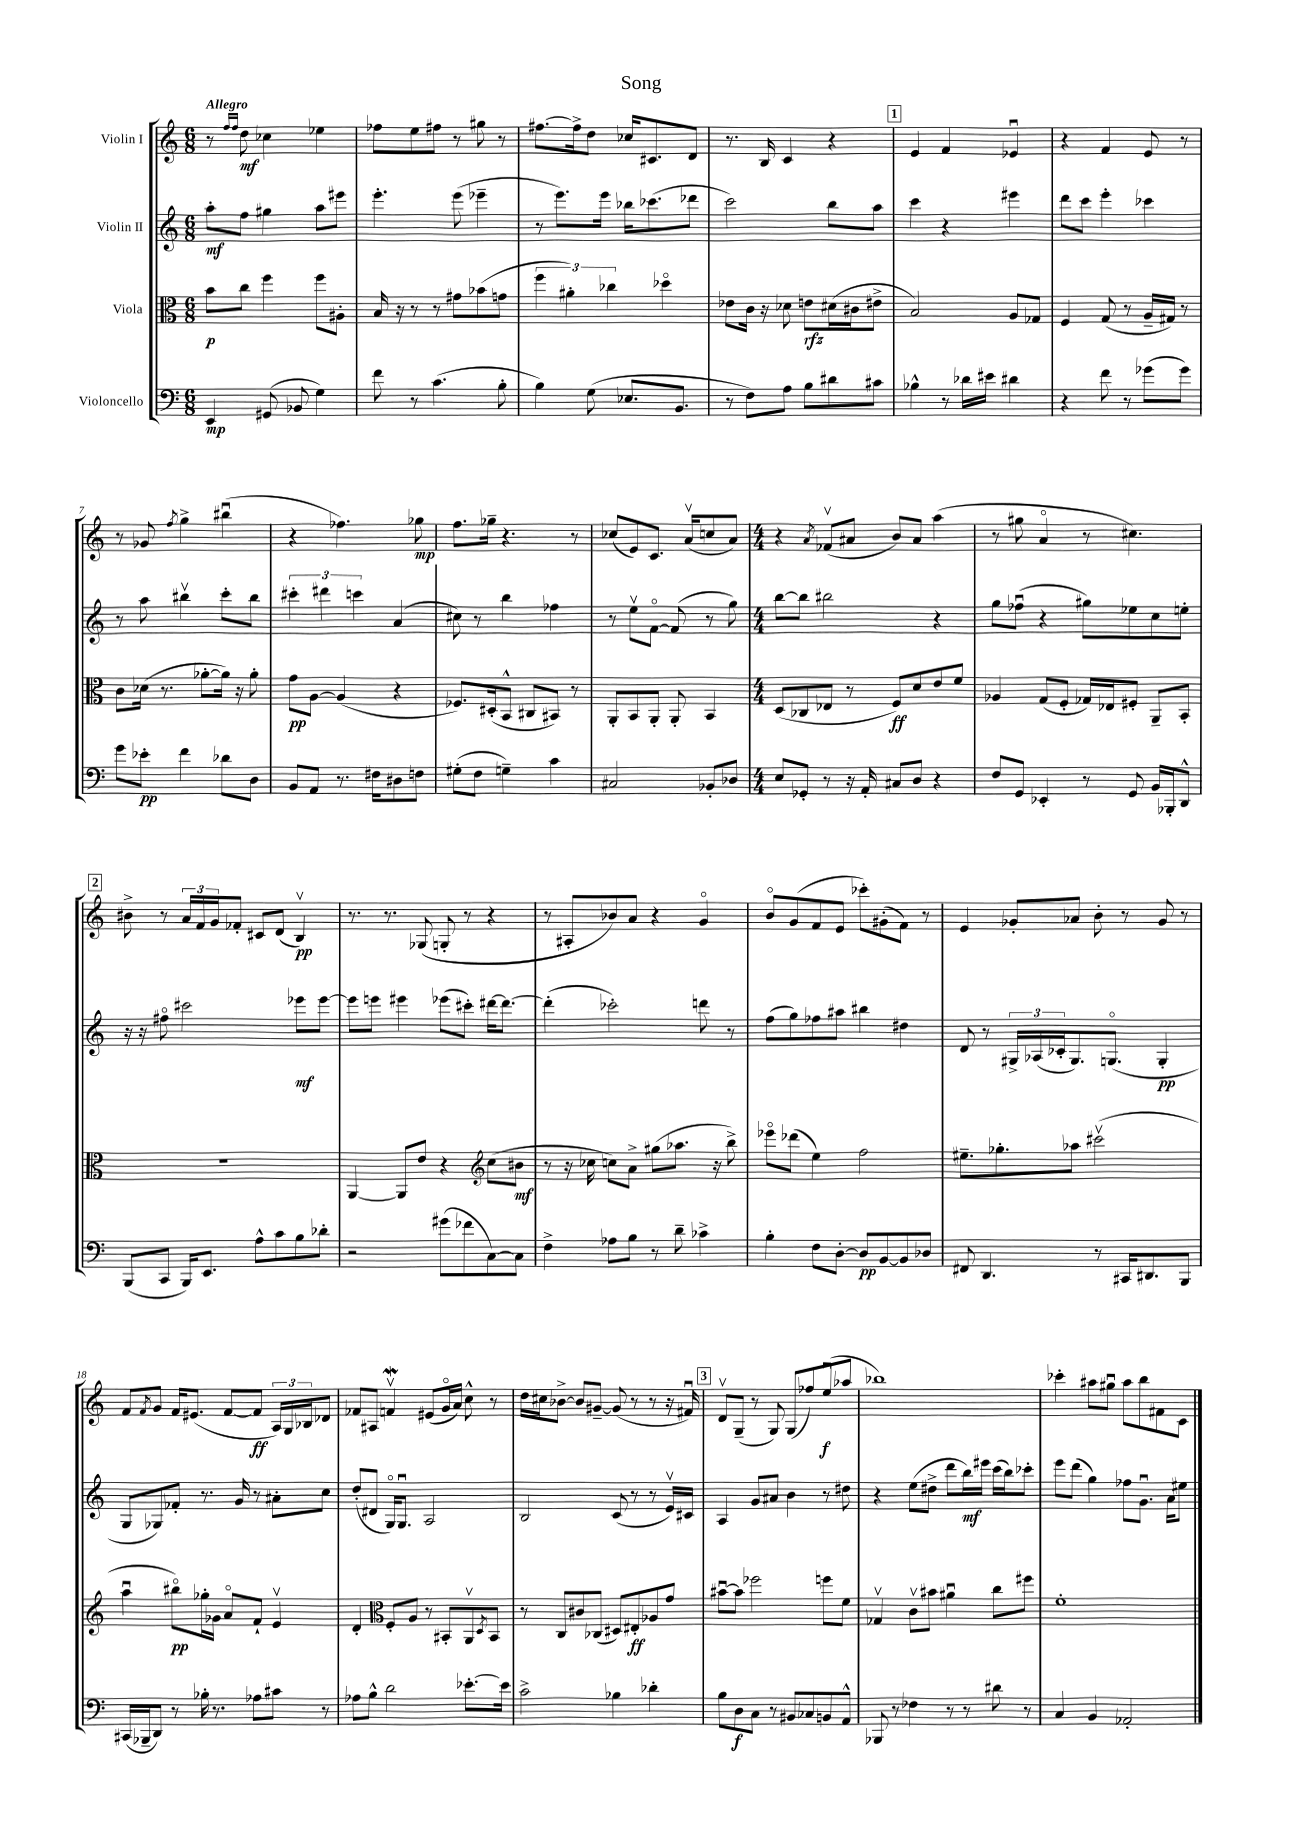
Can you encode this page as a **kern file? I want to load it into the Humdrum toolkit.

**kern	**kern	**kern	**kern
*staff4	*staff3	*staff2	*staff1
*clefF4	*clefC3	*clefG2	*clefG2
*k[]	*k[]	*k[]	*k[]
*M6/8	*M6/8	*M6/8	*M6/8
4EE	8b	8aa'	8r
.	.	.	16qqff
.	.	.	16qqff
.	8cc	8ff	8dd
(8GG#	4ff	4gg#	4cc-
8BB-	.	.	.
4G)	8ff	8aa	4ee-
.	8A#'	8eee#	.
=	=	=	=
8f	16B	4.eee'	8ff-
.	16r	.	.
8r	8r	.	8ee
(4.c	8r	.	8ff#
.	8g#	(8eee	8r
.	(8b-	4eee-~	8gg#
8B'	8g	.	8r
=	=	=	=
4B)	6ff	8r	[8.ff#
.	.	8.eee)	.
.	6a#')	.	.
.	.	.	16ff#^]
(8G	.	.	8dd
.	.	16eee	.
.	6cc-	.	.
8.E-	.	16bb-	16cc-
.	.	(8.ccc-	8.c#
.	4dd-o	.	.
8.BB	.	.	.
.	.	8ddd-	8d
=	=	=	=
8r	8e-	2ccc)	8.r
8F)	16c	.	.
.	16r	.	16B
8A	8d-	.	4c
8B	8e	.	.
8d#	(16d#	8bb	4r
.	16c#	.	.
8c#	8e#^	8aa	.
=	=	=	=
4B-^^	2B)	4ccc	4e
8r	.	4r	4f
16d-	.	.	.
16e#	.	.	.
4d#	8A	4eee#	4e-u
.	8G-	.	.
=	=	=	=
4r	4F	8ddd	4r
.	.	8ccc	.
8f	(8G	4eee'	4f
8r	8r	.	.
(8g-	16A~	4ccc-	8e
.	16G#)	.	.
8g-)	8r	.	8r
=	=	=	=
8g	8c	8r	8r
8e-'	(16d-	8aa	8g-
.	8.r	.	.
.	.	.	8qff
4f	.	4bb#v	4gg^
.	[8a-'	.	.
8d-	16a-])	8ccc'	(4bb#u
.	16r	.	.
8D	8a-'	8bb#	.
=	=	=	=
8BB	8g	6ccc#'	4r
8AA	[8A	.	.
.	.	6ddd#	.
8.r	(4A]	.	4.ff-)
.	.	6ccc	.
16F#	.	.	.
8D#	4r	(4a	.
8F	.	.	8gg-
=	=	=	=
(8G#'	8.F-)	8cc#)	8.ff
8F	.	8r	.
.	(16D#'	.	16gg-~
4G~)	8BB^^	4bb	4.r
.	8C#	.	.
4c	8BB#)	4ff-	.
.	8r	.	8r
=	=	=	=
2C#	8AA'	8r	(8cc-
.	8BB	8eev	8e)
.	8AA'	[8fo	8.c
.	8AA'	(8f]	.
.	.	.	(16av
8BB-'	4BB	8r	8cc
8D-	.	8gg)	8a)
=	=	=	=
*M4/4	*M4/4	*M4/4	*M4/4
8E	(8D	[8bb	4r
8GG-'	8C-	8bb]	.
.	.	.	8qa
8r	8E-	2bb#	(8f-v
16r	8r	.	8a#
16AA'	.	.	.
8C#	8F)	.	8b)
8D	8d	.	8a#
4r	8e	4r	(4aa
.	8f	.	.
=	=	=	=
8F	4A-	8gg	8r
8GG	.	(8ff-u	8gg#
4EE-'	(8G	4r	4ao
.	8F'	.	.
8r	16G-)	8gg#)	8r
.	16E-	.	.
8GG	8F#'	8ee-	4.cc#)
16BB	8AA~	8cc	.
16BBB-'	.	.	.
8DD^^	8BB'	8ee'	.
=	=	=	=
(8BBB	1r	16r	8b#^
.	.	16r	.
8CC	.	8ff#o	8r
16BBB)	.	2ccc#	24a
.	.	.	24f
8.EE	.	.	.
.	.	.	24g
.	.	.	8f-'
8A^^	.	.	8c#
8c	.	.	(8d
8B	.	8eee-	4Bv)
8d-'	.	[8eee-	.
=	=	=	=
2r	[4AA	8eee-]	8.r
.	.	8eee	.
.	.	.	8.r
.	8AA]	4eee#	.
.	8e	.	(8G-
(8g#	4r	(8eee-	8G'
8f-	.	8ccc#')	8r
*	*clefG2	*	*
[8C)	(8cc	[16ddd#	4r
.	.	8.ddd#_	.
8C]	8b#	.	.
=	=	=	=
4F^	8r	(4ddd#']	8r
.	16r	.	8A#'
.	16cc-	.	.
8A-	8cc)	2ccc-')	8b-)
8B	8a^	.	8a
8r	(8gg#	.	4r
8d~	8.aa-	.	.
4c-^	.	8ddd	4go
.	16r	.	.
.	8bb^)	8r	.
=	=	=	=
4B'	8eee-o	(8ff	8bo
.	(8ddd-	8gg)	(8g
8F	4ee)	8ff-	8f
[8D'	.	8aa#	8e
8D]	2ff	4bb#	8ccc-')
[8BB	.	.	(8g#'
8BB]	.	4dd#	8f)
8D-	.	.	8r
=	=	=	=
8FF#	8.ee#~	8d	4e
4.DD	.	8r	.
.	8.gg-'	.	.
.	.	24G#^	8g-'
.	.	(24A-	.
.	.	24c-'	.
.	8aa-	8.G#)	8a-
8r	(2ccc#v	.	8b'
.	.	(8.Go	.
16CC#	.	.	8r
8.DD#	.	.	.
.	.	4G'	8g-
8BBB	.	.	8r
=	=	=	=
(16CC#	4aau	8G	8f
16BBB-~	.	.	.
.	.	.	8qf
8DD)	.	8G-)	8g
8r	8bb#o)	8f-'	16f
.	.	.	(8.e#
16B-'	16gg-'	8.r	.
8.r	16g-	.	.
.	8ao	.	[8f
.	.	16g	.
8A-	8f`	8r	8f]
8c#	4ev	8a#'	24A)
.	.	.	24G
.	.	.	24B-
8r	.	8cc	8d-
=	=	=	=
8A-	4d'	(8dd'	8f-
8B^^	.	8d#	8A#
*	*clefC3	*	*
2d	8F'	16Go)	4fv
.	.	8.Gu	.
.	8A	.	.
.	8r	2A	(8e#
.	8BB#'	.	16go
.	.	.	16a)
[8.e-'	8AAv	.	8cc^^
.	8qD	.	.
.	8BB#	.	8r
16e-]	.	.	.
=	=	=	=
2c^	8r	2B	16dd
.	.	.	16cc#
.	8C	.	[8b-^
.	8c#	.	8b-]
.	(8C-	.	[8g#~
4B-	8D#)	(8c	(8g#]
.	8E#'	8r	8r
4d-'	8A-	8r	8r
.	8g	16ev)	16r
.	.	16c#	16f#u)
=	=	=	=
8B	[8b#u	4A	8dv
8D	8b#]	.	(8G~
8C	2ff-	8g	8r
8r	.	8a#	8G)
8BB#	.	4b	(8G
8C-	.	.	8ff-)
8BB	8ff	8r	(8eeu
8AA^^	8f	8dd#	8aa-
=	=	=	=
8BBB-	4G-v	4r	1bb-)
8r	.	.	.
4F-	8cv	(8ee	.
.	8b#	8dd#^	.
8r	4a#u	8ddd	.
8r	.	16bb)	.
.	.	16eee#	.
8d#	8cc	(16ccc	.
.	.	16bb)	.
8r	8ff#	8ccc-'	.
=	=	=	=
4C	1f'	8eee	4ccc-'
.	.	(8ddd	.
4BB	.	4gg)	8aa#
.	.	.	8gg#u
2AA-'	.	8ff-	8aa#
.	.	8.gu	8bb
.	.	.	8f#
.	.	16a	.
.	.	8ee#	8c
==	==	==	==
*-	*-	*-	*-
